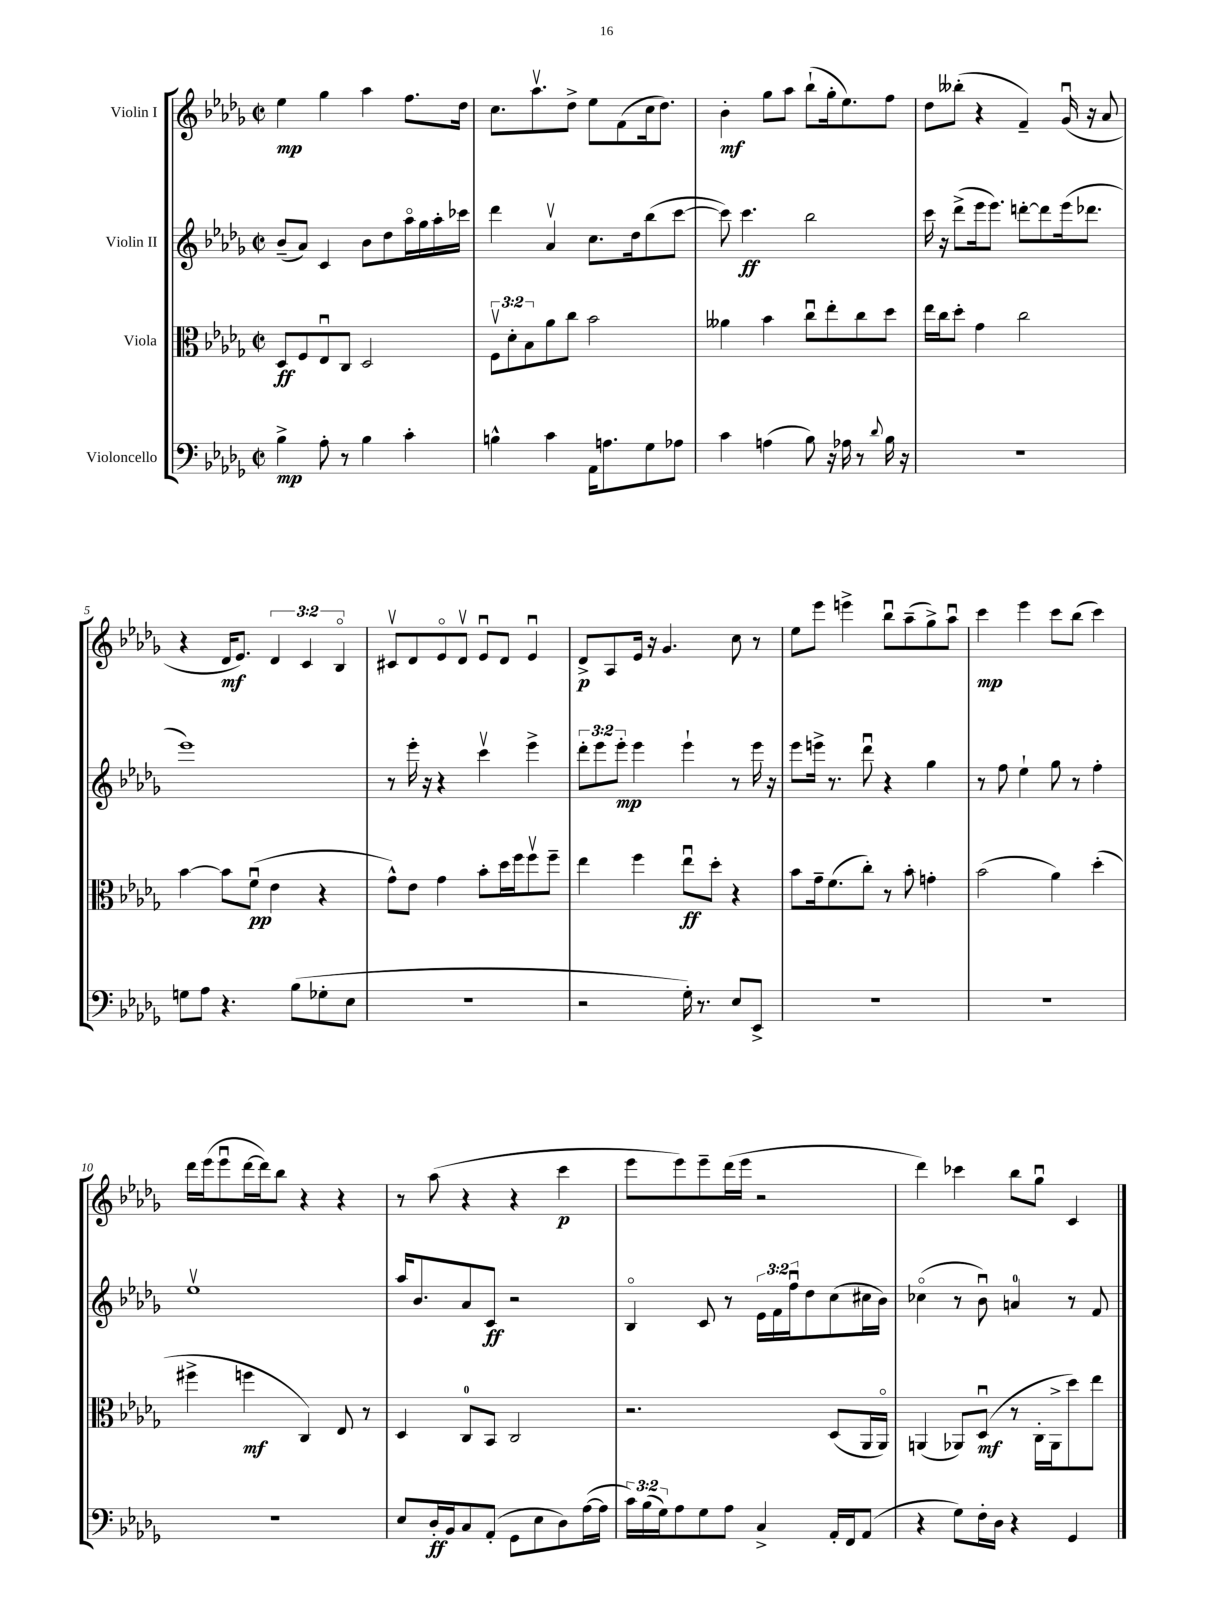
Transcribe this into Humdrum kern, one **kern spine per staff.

**kern	**kern	**kern	**kern
*staff4	*staff3	*staff2	*staff1
*clefF4	*clefC3	*clefG2	*clefG2
*k[b-e-a-d-g-]	*k[b-e-a-d-g-]	*k[b-e-a-d-g-]	*k[b-e-a-d-g-]
*M2/2	*M2/2	*M2/2	*M2/2
*met(c|)	*met(c|)	*met(c|)	*met(c|)
4B-^\	8D-/L	(8b-~/L	4ee-\
.	8F/	8a-/J)	.
8A-'\	8E-u/	4c/	4gg-\
8r	8C/J	.	.
4B-\	2D-/	8b-\L	4aa-\
.	.	8dd-\	.
4c'\	.	16aa-o\L	8.ff\L
.	.	16gg-\	.
.	.	16aa-'\	.
.	.	16ccc-\JJ	16dd-\Jk
=	=	=	=
4B^^\	12Fv\L	4ddd-\	8.cc\L
.	12d-'\	.	.
.	12B-\	.	.
.	.	.	8.aa-v\
4c\	8a-\	4a-v/	.
.	8cc\J	.	8dd-^\J
16AA-\LK	2b-\	8.cc\L	8ee-\L
8.A\	.	.	.
.	.	.	(8f\
.	.	16dd-\k	.
8G-\	.	(8bb-\	16cc\k
.	.	.	8.dd-\J)
8A-\J	.	[8ccc\J	.
=	=	=	=
4c\	4a--\	8ccc\])	4b-'\
.	.	4.ccc\	.
(4A\	4b-\	.	8gg-\L
.	.	.	8aa-\J
8B-\)	8ccu\L	2bb-\	(8bb-`\L
16r	8ee-'\	.	16gg-'\k
16A-\	.	.	8.ee-\)
8r	8cc\	.	.
8qqd-/	.	.	.
16B-\	8dd-\J	.	8ff\J
16r	.	.	.
=	=	=	=
1r	16ee-\LL	16ccc\	8dd-\L
.	16cc\J	16r	.
.	8dd-'\J	(8ddd-^\L	(8bb--'\J
.	4g-\	16eee-\k	4r
.	.	8.eee-\J)	.
.	2cc\	[8ddd'\L	4f~/)
.	.	8ddd\]	.
.	.	(16eee-\k	(16g-u/
.	.	8.ddd-\J	16r
.	.	.	8a-/
=	=	=	=
8G\L	[4b-\	1eee-)	4r
8A-\J	.	.	.
4.r	8b-\]L	.	16d-/LK
.	.	.	8.e-/J)
.	(8fu\J	.	.
.	4e-\	.	6d-/
(8B-\L	.	.	.
.	.	.	6c/
8G-'\	4r	.	.
.	.	.	6B-o/
8E-\J	.	.	.
=	=	=	=
1r	8g-^^\L)	8r	8c#v/L
.	8e-\J	16eee-'\	8d-/
.	.	16r	.
.	4g-\	4r	8e-o/
.	.	.	8d-v/J
.	8b-'\L	4cccv\	8e-u/L
.	16dd-\L	.	8d-/J
.	16ff\J	.	.
.	8ffv\	4eee-^\	4e-u/
.	8ff~\J	.	.
=	=	=	=
2r	4ee-\	12ddd-'\L	8d-^/L
.	.	12eee-\	.
.	.	.	8A-/
.	.	12eee-'\J	.
.	4ff\	4eee-\	16e-/Jk
.	.	.	16r
.	.	.	4.g-/
16G-'\)	8ee-u\L	4eee-`\	.
8.r	.	.	.
.	8dd-'\J	.	.
8E-/L	4r	8r	8cc\
8EE-^/J	.	16eee-\	8r
.	.	16r	.
=	=	=	=
1r	8b-\L	8eee-\L	8ee-\L
.	16g-~\k	16eee^\Jk	8eee-\J
.	(8.f\	8.r	.
.	.	.	4eee^\
.	8cc'\J)	8ddd-u\	.
.	8r	4r	8bb-u\L
.	8b-'\	.	(8aa-~\
.	4g'\	4gg-\	8gg-^\)
.	.	.	8aa-u\J
=	=	=	=
1r	(2b-\	8r	4ccc\
.	.	8ff\	.
.	.	4ee-`\	4eee-\
.	4a-\)	8gg-\	8ccc\L
.	.	8r	(8bb-\J
.	(4dd-'\	4ff'\	4ccc\)
=	=	=	=
1r	4ff#^\	1ee-v	16ddd-\LL
.	.	.	(16eee-\J
.	.	.	8eee-u\
.	4ff\	.	[16ddd-\L
.	.	.	16ddd-\]J)
.	.	.	8bb-\J
.	4C/)	.	4r
.	8E-/	.	4r
.	8r	.	.
=	=	=	=
8E-/L	4D-/	16aa-/LK	8r
.	.	8.b-/	.
16D-'/L	.	.	(8aa-\
16BB-/J	.	.	.
8C/	8C/L	8a-/	4r
(8AA-'/J	8BB-/J	8c/J	.
8GG-\L	2C/	2r	4r
8E-\	.	.	.
8D-\)	.	.	4ccc\
([16A-\L	.	.	.
16A-\]JJ	.	.	.
=	=	=	=
24c\LL)	2.r	4B-o/	8eee-\L
(24B-\	.	.	.
24G-\J)	.	.	.
8A-\	.	.	8eee-\)
8G-\	.	8c/	8eee-~\
8A-\J	.	8r	(16ddd-\L
.	.	.	16eee-\JJ
4C^/	.	24e-\LL	2r
.	.	24f\	.
.	.	24ffu\J	.
.	.	8dd-\	.
16AA-'/LL	(8D-/L	(8cc\	.
16FF/J	.	.	.
(8AA-/J	16AA-/L	16cc#\L	.
.	16AA-o/JJ)	16b-\JJ)	.
=	=	=	=
4r	(4AA/	(4cc-o\	4ddd-\)
8G-\L)	8AA-/L)	8r	4ccc-\
16F'\L	(8D-u/J	8b-u\)	.
16D-\JJ	.	.	.
4r	8r	4a/	8bb-\L
.	16C'\LL	.	8gg-u\J
.	16AA-^\J	.	.
4GG-/	8dd-\)	8r	4c/
.	8ee-\J	8f/	.
==	==	==	==
*-	*-	*-	*-
